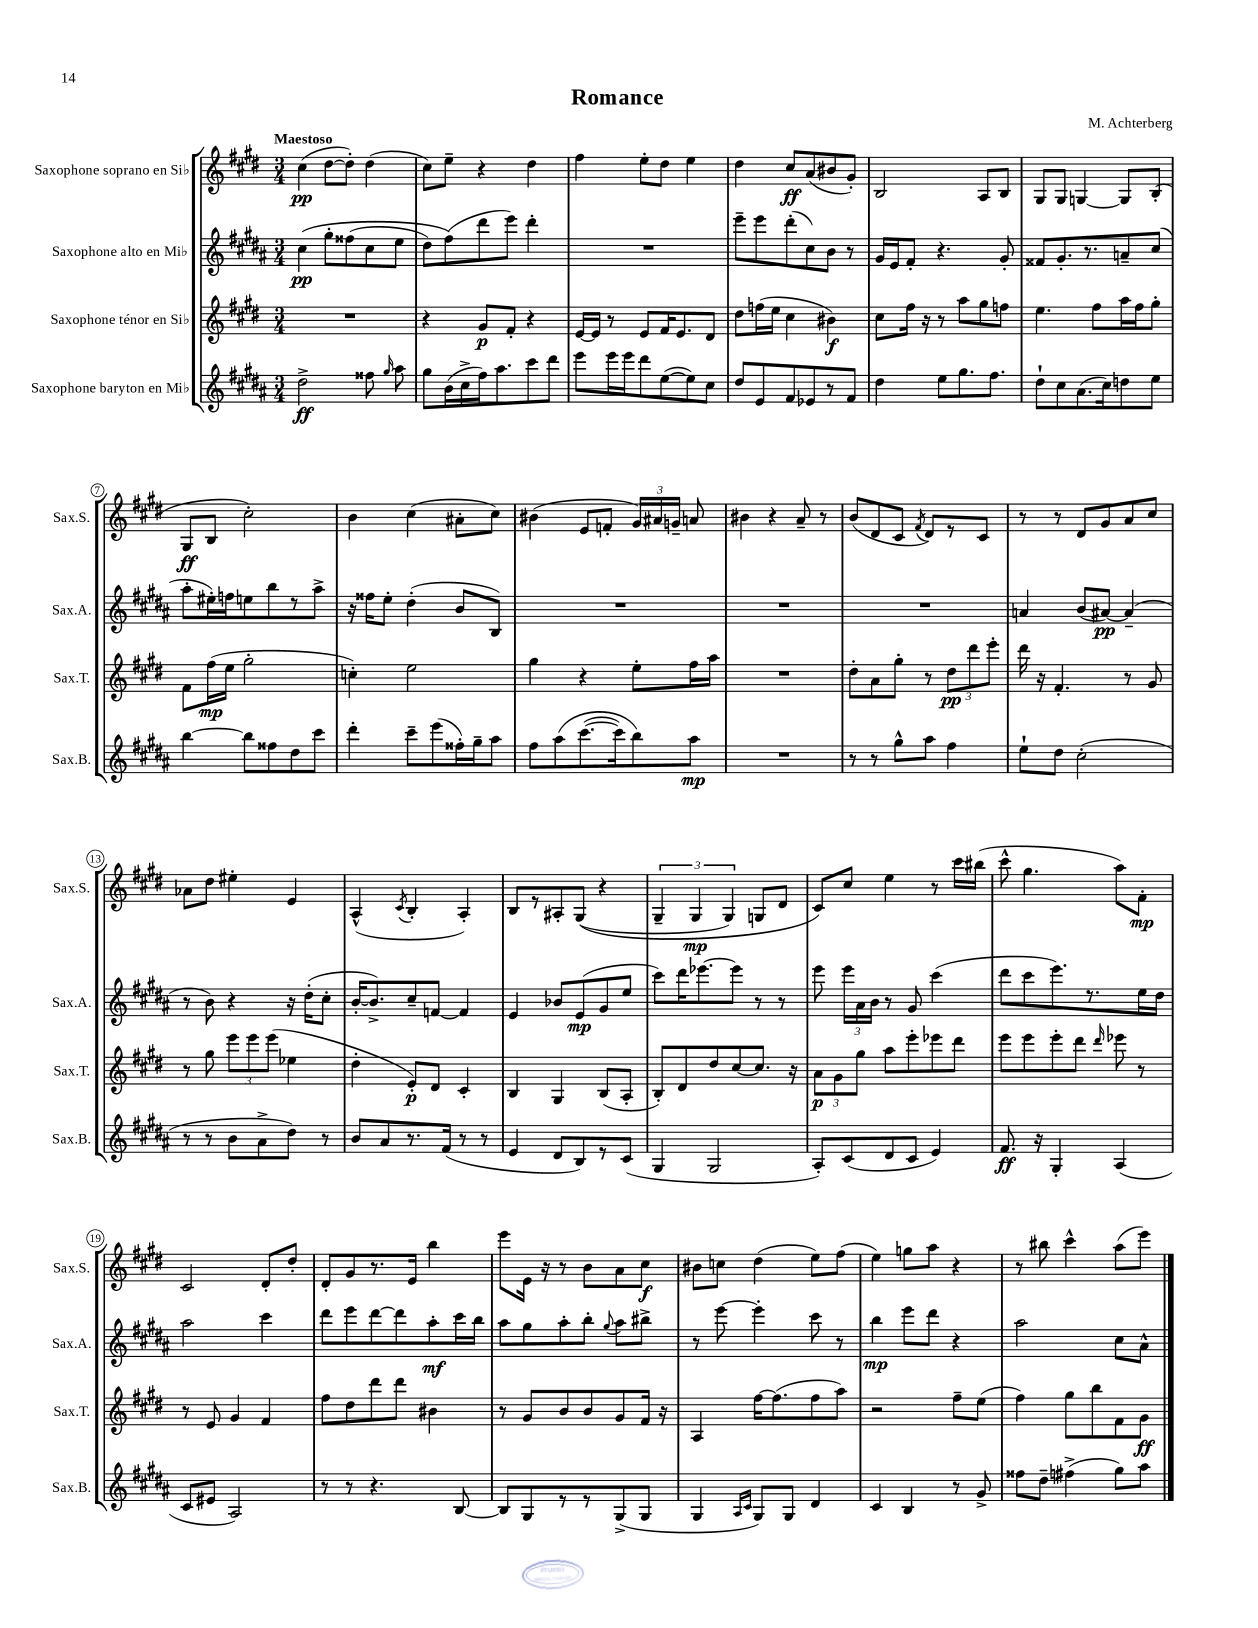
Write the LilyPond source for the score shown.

\header { title = "Romance" composer = "M. Achterberg" }
<<
\new StaffGroup <<
\new Staff = "s0" \with { instrumentName = "Saxophone soprano en Sib" shortInstrumentName = "Sax.S." } {
    \clef treble \key e \major \numericTimeSignature \time 3/4 \tempo "Maestoso"
    \autoBeamOff cis''4\pp( dis''8[~ dis''8]-.) dis''4( |
    cis''8[) e''8]-- r4 dis''4 |
    fis''4 e''8[-. dis''8] e''4 |
    dis''4 cis''8[\ff a'8( bis'8 gis'8]-.) |
    b2 a8[ b8] |
    gis8[ gis8] g4~ g8[ b8]-.( |
    gis8[\ff b8] cis''2-.) |
    b'4 cis''4( ais'8[-. cis''8]) |
    bis'4( e'8[ f'8]-. \tuplet 3/2 { gis'16[) ais'16 g'16]-- } a'8 |
    bis'4 r4 a'8-- r8 |
    b'8[( dis'8 cis'8] \acciaccatura { fis'8 } dis'8[) r8 cis'8] |
    r8 r8 dis'8[ gis'8 a'8 cis''8] |
    aes'8[ dis''8] eis''4-. e'4 |
    a4-^( \acciaccatura { cis'8 } b4-. a4-.) |
    b8[ r8 ais8-. gis8](\( r4 |
    \tuplet 3/2 { gis4-- gis4\mp gis4) } g8[ dis'8] |
    cis'8[\) cis''8] e''4 r8 cis'''16[ bis''16]( |
    cis'''8-^ gis''4. a''8[) fis'8]-.\mp |
    cis'2 dis'8[-. dis''8]-. |
    dis'8[-. gis'8 r8. e'16] b''4 |
    e'''8[ e'16] r16 r8 b'8[ a'8 cis''8]\f |
    bis'8[ c''8] dis''4( e''8[) fis''8]( |
    e''4) g''8[ a''8] r4 |
    r8 bis''8 cis'''4-^ a''8[( e'''8]) \bar "|." |
}
\new Staff = "s1" \with { instrumentName = "Saxophone alto en Mib" shortInstrumentName = "Sax.A." } {
    \clef treble \key b \major \numericTimeSignature \time 3/4
    \autoBeamOff cis''4\pp\( gis''8[-. fisis''8( cis''8 e''8] |
    dis''8[) fis''8(\) dis'''8 e'''8]) dis'''4-. |
    R2. |
    e'''8[-- e'''8 dis'''8-.( cis''8) b'8] r8 |
    gis'16[ e'16 fis'8]-. r4. gis'8-. |
    fisis'8[ gis'8.-. r8. a'8-- cis''8]( |
    ais''8[-. eis''16-.) f''16 e''8 b''8 r8 ais''8]-> |
    r16 fisis''16[ e''8]-. dis''4-.( b'8[ b8]) |
    R2. |
    R2. |
    R2. |
    a'4 b'8[( ais'8]~\pp) ais'4--( |
    r8 b'8) r4 r16 dis''16[-.( cis''8]-. |
    b'16[~-. b'8.->) cis''8-- f'8]~ f'4 |
    e'4 bes'8[ e'8\mp( gis'8 e''8] |
    cis'''8[) dis'''16 ees'''8.~ ees'''8] r8 r8 |
    e'''8 \tuplet 3/2 { e'''16[ ais'16 b'16] } r8 gis'8 cis'''4( |
    dis'''8[ cis'''8 e'''8.) r8. e''16 dis''16] |
    ais''2 cis'''4 |
    dis'''8[ e'''8 dis'''8~ dis'''8 ais''8-.\mf cis'''16 b''16] |
    ais''8[ gis''8 ais''8-. b''8]-. \appoggiatura { gis''8 } ais''8[ bis''8]-> |
    r8 e'''8~ e'''4-. cis'''8 r8 |
    b''4\mp e'''8[ dis'''8] r4 |
    ais''2 cis''8[ ais'8]-^ \bar "|." |
}
\new Staff = "s2" \with { instrumentName = "Saxophone ténor en Sib" shortInstrumentName = "Sax.T." } {
    \clef treble \key e \major \numericTimeSignature \time 3/4
    \autoBeamOff R2. |
    r4 gis'8[\p fis'8]-. r4 |
    e'16[~ e'16] r8 e'8[ fis'16 e'8. dis'8] |
    dis''8[ f''16( e''16] cis''4 bis'4\f) |
    cis''8[ fis''16] r16 r8 a''8[ gis''8 f''8] |
    e''4. fis''8[ a''16 fis''16 gis''8]-. |
    fis'8[ fis''16\mp( e''16] gis''2-. |
    c''4-.) e''2 |
    gis''4 r4 e''8[-. fis''16 a''16] |
    R2. |
    dis''8[-. a'8 gis''8]-. r8 \tuplet 3/2 { dis''8[\pp dis'''8 e'''8]-. } |
    dis'''16 r16 fis'4.-. r8 gis'8 |
    r8 gis''8 \tuplet 3/2 { e'''8[ e'''8 e'''8]( } ees''4 |
    dis''4-. e'8[-.\p) dis'8] cis'4-. |
    b4 gis4 b8[( a8]-. |
    b8[-.) dis'8 dis''8 cis''8~ cis''8.] r16 |
    \tuplet 3/2 { a'8[\p gis'8 gis''8] } a''8[ e'''8-. ees'''8 dis'''8] |
    e'''8[ e'''8 e'''8-. dis'''8] \grace { dis'''16 } ees'''8 r8 |
    r8 e'8 gis'4 fis'4 |
    fis''8[ dis''8 dis'''8 dis'''8] bis'4 |
    r8 gis'8[ b'8 b'8 gis'8 fis'16] r16 |
    a4 fis''16[~ fis''8.( fis''8 a''8]) |
    r2 fis''8[-- e''8]( |
    fis''4) gis''8[ b''8 fis'8 gis'8]\ff \bar "|." |
}
\new Staff = "s3" \with { instrumentName = "Saxophone baryton en Mib" shortInstrumentName = "Sax.B." } {
    \clef treble \key b \major \numericTimeSignature \time 3/4
    \autoBeamOff dis''2->\ff fisis''8 \grace { gis''16 } ais''8 |
    gis''8[ b'16( cis''16-> fis''16) ais''8. cis'''8 dis'''8] |
    e'''8[ e'''16 e'''16 dis'''8 e''8~( e''8) cis''8] |
    dis''8[ e'8 fis'8 ees'8 r8 fis'8] |
    dis''4 e''8[ gis''8. fis''8.] |
    dis''8[-! cis''8 ais'8.( cis''16) d''8 e''8] |
    b''4~ b''8[ fisis''8 dis''8 cis'''8] |
    dis'''4-. cis'''8[-- e'''8( fisis''16-.) gis''16-- ais''8] |
    fis''8[ ais''8\( cis'''8.~( cis'''16) b''8\) ais''8]\mp |
    R2. |
    r8 r8 gis''8[-^ ais''8] fis''4 |
    e''8[-! dis''8] cis''2-.( |
    r8 r8 b'8[ ais'8-> dis''8]) r8 |
    b'8[ ais'8 r8. fis'16]( r8 r8 |
    e'4 dis'8[ b8) r8 cis'8]( |
    gis4 gis2 |
    ais8[-.) cis'8( dis'8 cis'8] e'4) |
    fis'8.\ff r16 gis4-. ais4( |
    cis'8[ eis'8] ais2) |
    r8 r8 r4. b8~ |
    b8[ gis8 r8 r8 gis8->( gis8] |
    gis4 \grace { ais16[ cis'16] } gis8[) gis8] dis'4 |
    cis'4 b4 r8 gis'8-> |
    fisis''8[ dis''8]-- fis''4->( gis''8[) ais''8] \bar "|." |
}
>>
>>
\layout { \context { \Score \override BarNumber.stencil = #(make-stencil-circler 0.1 0.3 ly:text-interface::print) } }
